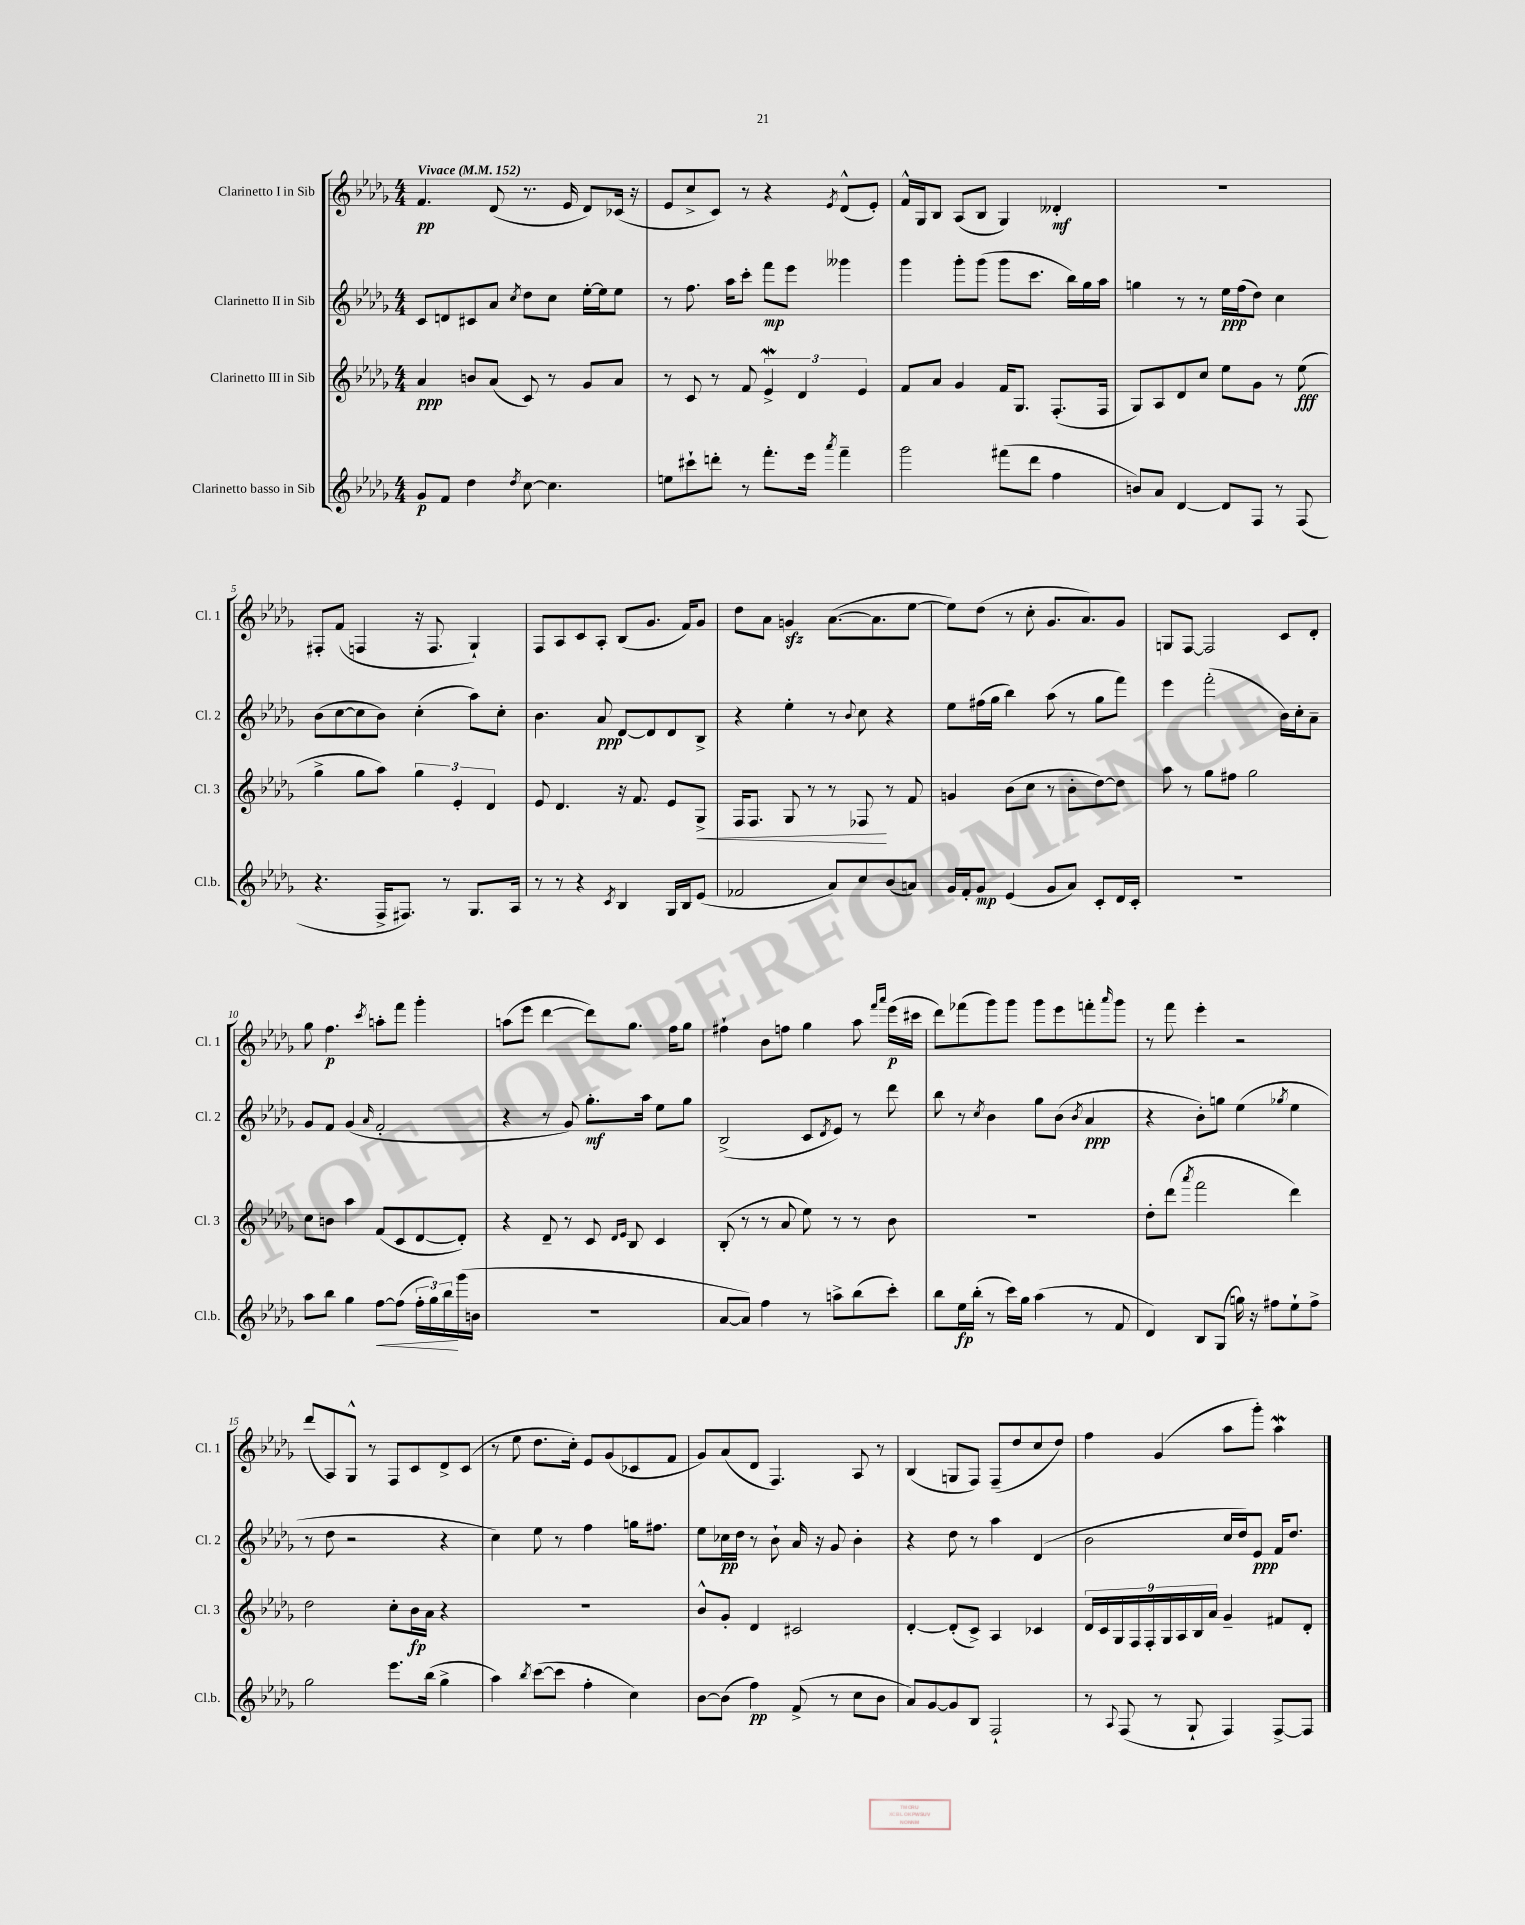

**kern	**dynam	**kern	**dynam	**kern	**dynam	**kern	**dynam
*part4	*part4	*part3	*part3	*part2	*part2	*part1	*part1
*staff4	*staff4	*staff3	*staff3	*staff2	*staff2	*staff1	*staff1
*I"Clarinetto basso in Sib	*	*I"Clarinetto III in Sib	*	*I"Clarinetto II in Sib	*	*I"Clarinetto I in Sib	*
*I'Cl.b.	*	*I'Cl. 3	*	*I'Cl. 2	*	*I'Cl. 1	*
*clefG2	*	*clefG2	*	*clefG2	*	*clefG2	*
*k[b-e-a-d-g-]	*	*k[b-e-a-d-g-]	*	*k[b-e-a-d-g-]	*	*k[b-e-a-d-g-]	*
*M4/4	*	*M4/4	*	*M4/4	*	*M4/4	*
*MM152	*	*MM152	*	*MM152	*	*MM152	*
=1	=1	=1	=1	=1	=1	=1	=1
!	!	!	!	!	!	!LO:TX:a:B:t=Vivace	!
8g-/L	p	4a-/	ppp	8c/L	.	4.f/	pp
8f/J	.	.	.	8dn/	.	.	.
4dd-\	.	8bn/L	.	8c#X/	.	.	.
.	.	(8a-/J	.	8a-/J	.	(8d-/	.
8qdd-/	.	.	.	8qcc/	.	.	.
[8cc\	.	8c/)	.	8dd-\L	.	8.r	.
4.cc\]	.	8r	.	8cc\J	.	.	.
.	.	.	.	.	.	16e-/	.
.	.	8g-/L	.	[16ee-'\LL	.	8d-/L)	.
.	.	.	.	16ee-\J]	.	.	.
.	.	8a-/J	.	8ee-\J	.	(16c-X/Jk	.
.	.	.	.	.	.	16r	.
=2	=2	=2	=2	=2	=2	=2	=2
8een\L	.	8r	.	8r	.	8e-/L	.
8ccc#X`\	.	8c/	.	8.ff\	.	8cc^/	.
8dddn'\J	.	8r	.	.	.	8c/J)	.
.	.	.	.	16aa-\KL	.	.	.
8r	.	8f/	.	8ccc'\J	.	8r	.
8.fff'\L	.	6e-W^/	.	8fff\L	mp	4r	.
.	.	.	.	8eee-\J	.	.	.
.	.	6d-/	.	.	.	.	.
16eee-\Jk	.	.	.	.	.	.	.
8qaaa-/	.	.	.	.	.	8qe-/	.
4fff~\	.	.	.	4ggg--X\	.	(8d-^^/L	.
.	.	6e-/	.	.	.	.	.
.	.	.	.	.	.	8e-'/J)	.
=3	=3	=3	=3	=3	=3	=3	=3
2ggg-\	.	8f/L	.	4ggg-\	.	16f^^/LL	.
.	.	.	.	.	.	16G-/J	.
.	.	8a-/J	.	.	.	8B-/J	.
.	.	4g-/	.	8ggg-'\L	.	(8A-/L	.
.	.	.	.	(8ggg-\J	.	8B-/J	.
(8fff#X\L	.	16f/KL	.	8ggg-\L	.	4G-/)	.
.	.	8.G-/J	.	.	.	.	.
8ddd-\J	.	.	.	8.ccc\J	.	.	.
4ff\	.	(8.F'/L	.	.	.	4d--X'/	mf
.	.	.	.	16bb-\LL)	.	.	.
.	.	.	.	16gg-\	.	.	.
.	.	16F/Jk	.	16aa-\JJ	.	.	.
=4	=4	=4	=4	=4	=4	=4	=4
8bn/L)	.	8G-/L)	.	4ggn\	.	1r	.
8a-/J	.	8A-/	.	.	.	.	.
[4d-/	.	8d-/	.	8r	.	.	.
.	.	8cc/J	.	8r	.	.	.
8d-/L]	.	8ee-\L	.	16ee-\LL	ppp	.	.
.	.	.	.	(16ff\J	.	.	.
8F/J	.	8g-\J	.	8dd-\J)	.	.	.
8r	.	8r	.	4cc\	.	.	.
(8F/	.	(8ee-\	fff	.	.	.	.
!!LO:LB:g=z
=5	=5	=5	=5	=5	=5	=5	=5
4.r	.	4gg-^\	.	(8b-\L	.	8F#X'/L	.
.	.	.	.	[8cc\	.	(8f/J	.
.	.	8gg-\L	.	8cc\]	.	4Fn/	.
16F^/KL	.	8aa-\J)	.	8b-\J)	.	.	.
8.F#X/J)	.	.	.	.	.	.	.
.	.	6gg-\	.	(4cc'\	.	16r	.
.	.	.	.	.	.	8.F/	.
8r	.	.	.	.	.	.	.
.	.	6e-'/	.	.	.	.	.
8.G-/L	.	.	.	8aa-\L)	.	4G-`/)	.
.	.	6d-/	.	.	.	.	.
.	.	.	.	8cc'\J	.	.	.
16A-/Jk	.	.	.	.	.	.	.
=6	=6	=6	=6	=6	=6	=6	=6
8r	.	8e-/	.	4.b-\	.	8F/L	.
8r	.	4.d-/	.	.	.	8A-/	.
4r	.	.	.	.	.	8c/	.
.	.	.	.	8a-/	ppp	8A-'/J	.
8qc/	.	.	.	.	.	.	.
4B-/	.	16r	.	[8d-/L	.	(8B-/L	.
.	.	8.f/	.	.	.	.	.
.	.	.	.	8d-/]	.	8.g-/J	.
16G-/LL	.	8e-/L	.	8d-/	.	.	.
16B-/J	.	.	.	.	.	16f/KL)	.
!	!	!	!LO:HP:b	!	!	!	!
(8e-/J	.	8G-^/J	<	8B-^/J	.	8g-/J	.
=7	=7	=7	=7	=7	=7	=7	=7
2f-X/	.	16F/KL	.	4r	.	8dd-\L	.
.	.	8.F/J	.	.	.	.	.
.	.	.	.	.	.	8a-\J	.
.	.	8G-/	.	4ee-'\	.	4gnzz/	.
.	.	8r	.	.	.	.	.
8a-/L)	.	8r	.	8r	.	([8.a-\L	.
.	.	.	.	8qqb-/	.	.	.
8cc/	.	8F-X/	.	8cc\	.	.	.
.	.	.	.	.	.	8.a-\]	.
(8b-/	.	8r	[	4r	.	.	.
8an/J)	.	8f/	.	.	.	[8ee-\J	.
=8	=8	=8	=8	=8	=8	=8	=8
16g-/LL	.	4gn/	.	8ee-\L	.	8ee-\L])	.
16f'/J	.	.	.	.	.	.	.
8g-/J	mp	.	.	(16ff#X\L	.	(8dd-\J	.
.	.	.	.	16gg-\JJ	.	.	.
(4e-/	.	(8b-\L	.	4bb-\)	.	8r	.
.	.	8cc\J	.	.	.	8cc'\	.
8g-/L	.	8r	.	(8aa-\	.	8.g-/L	.
8a-/J)	.	8b-'\L	.	8r	.	.	.
.	.	.	.	.	.	8.a-/)	.
8c'/L	.	[8dd-\)	.	8gg-\L	.	.	.
16d-/L	.	8dd-\J]	.	8fff\J)	.	8g-/J	.
16c'/JJ	.	.	.	.	.	.	.
=9	=9	=9	=9	=9	=9	=9	=9
1r	.	8aa-\	.	4eee-\	.	8Gn/L	.
.	.	8r	.	.	.	[8F/J	.
.	.	8gg-\L	.	(2fff'\	.	2F/]	.
.	.	8ff#X\J	.	.	.	.	.
.	.	2gg-\	.	.	.	.	.
.	.	.	.	16b-\LL)	.	8c/L	.
.	.	.	.	16cc'\J	.	.	.
.	.	.	.	8a-~\J	.	8d-'/J	.
!!LO:LB:g=z
=10	=10	=10	=10	=10	=10	=10	=10
8aa-\L	.	8cc\L	.	8g-/L	.	8gg-\	.
8bb-\J	.	8bn\J	.	8f/J	.	4.ff\	p
4gg-\	.	4aa-\	.	(4g-/	.	.	.
.	.	.	.	16qqa-/	.	8qccc/	.
!	!LO:HP:b	!	!	!	!	!	!
[8ff\L	<	(8f/L	.	2f'/	.	8aan'\L	.
(8ff\J]	.	8c/	.	.	.	8fff\J	.
24ff'\LL	.	[8d-/	.	.	.	4ggg-'\	.
24gg-\)	.	.	.	.	.	.	.
24bb-\	.	.	.	.	.	.	.
(16ggg-\	[	8d-'/J])	.	.	.	.	.
16bn\JJ	.	.	.	.	.	.	.
=11	=11	=11	=11	=11	=11	=11	=11
1r	.	4r	.	4r	.	(8aan\L	.
.	.	.	.	.	.	8eee-\J	.
.	.	8d-~/	.	8r	.	[4ddd-\	.
.	.	8r	.	8g-/)	.	.	.
.	.	8c/	.	8.gg-'\L	mf	8ddd-\L])	.
.	.	16qqd-/LL	.	.	.	.	.
.	.	16qqe-/JJ	.	.	.	.	.
.	.	8B-/	.	.	.	8.gg-\J	.
.	.	.	.	16aa-\Jk	.	.	.
.	.	4c/	.	8ee-\L	.	.	.
.	.	.	.	.	.	16ff\KL	.
.	.	.	.	8gg-\J	.	8gg-\J	.
=12	=12	=12	=12	=12	=12	=12	=12
[8a-/L	.	(8B-'/	.	(2B-^/	.	4ff#X`\	.
8a-/J])	.	8r	.	.	.	.	.
4ff\	.	8r	.	.	.	8b-\L	.
.	.	8a-/	.	.	.	8ffn\J	.
8r	.	8ee-\)	.	8c/L	.	4gg-\	.
.	.	.	.	8qd-/	.	.	.
8aan^\L	.	8r	.	8e-/J)	.	.	.
(8bb-\	.	8r	.	8r	.	8aa-\	.
.	.	.	.	.	.	16qqfff/LL	.
.	.	.	.	.	.	16qqaaa-/JJ	.
8ccc'\J)	.	8b-\	.	8ddd-\	.	(16eee-\LL	p
.	.	.	.	.	.	16ccc#X\JJ	.
=13	=13	=13	=13	=13	=13	=13	=13
8bb-\L	.	1r	.	8bb-\	.	8ddd-\L)	.
16ee-\L	fp	.	.	8r	.	(8fff-X\	.
(16bb-'\JJ	.	.	.	.	.	.	.
.	.	.	.	8qcc/	.	.	.
8r	.	.	.	4b-\	.	8ggg-\)	.
16ccc\LL)	.	.	.	.	.	8ggg-\J	.
16gg-\JJ	.	.	.	.	.	.	.
(4aa-\	.	.	.	8gg-\L	.	8ggg-\L	.
.	.	.	.	(8b-\J	.	8eee-\	.
.	.	.	.	8qb-/	.	.	.
8r	.	.	.	4a-/	ppp	8fffn'\	.
.	.	.	.	.	.	16qqaaa-/	.
8f/	.	.	.	.	.	8ggg-\J	.
=14	=14	=14	=14	=14	=14	=14	=14
4d-/)	.	8dd-'\L	.	4r	.	8r	.
.	.	(8ddd-\J	.	.	.	8fff\	.
.	.	8qaaa-/	.	.	.	.	.
8B-/L	.	2fff\	.	8b-'\L)	.	4eee-'\	.
(8G-/J	.	.	.	8ggn\J	.	.	.
16ggn\)	.	.	.	(4ee-\	.	2r	.
16r	.	.	.	.	.	.	.
8ff#X\L	.	.	.	.	.	.	.
.	.	.	.	8qgg-X/	.	.	.
8ee-`\	.	4ddd-\)	.	4ee-\	.	.	.
8ff#^\J	.	.	.	.	.	.	.
!!LO:LB:g=z
=15	=15	=15	=15	=15	=15	=15	=15
2gg-\	.	2dd-\	.	8r	.	(8ddd-/L	.
.	.	.	.	8dd-\	.	8A-/)	.
.	.	.	.	2r	.	8G-^^/J	.
.	.	.	.	.	.	8r	.
8.eee-\L	.	8cc'\L	.	.	.	8F/L	.
.	.	16b-\L	fp	.	.	8c/	.
(16bb-\Jk	.	16a-\JJ	.	.	.	.	.
4gg-^\	.	4r	.	4r	.	8d-^/	.
.	.	.	.	.	.	(8c/J	.
=16	=16	=16	=16	=16	=16	=16	=16
4aa-\)	.	1r	.	4cc\)	.	8r	.
.	.	.	.	.	.	8ee-\	.
8qbb-/	.	.	.	.	.	.	.
([8ccc\L	.	.	.	8ee-\	.	8.dd-\L	.
8ccc\J]	.	.	.	8r	.	.	.
.	.	.	.	.	.	16cc'\Jk)	.
4ff'\	.	.	.	4ff\	.	8e-/L	.
.	.	.	.	.	.	(8g-/	.
4cc\)	.	.	.	16ggn\KL	.	8c-X/	.
.	.	.	.	8.ff#X\J	.	.	.
.	.	.	.	.	.	8f/J	.
=17	=17	=17	=17	=17	=17	=17	=17
[8b-\L	.	8b-^^/L	.	8ee-\L	.	8g-/L)	.
(8b-\J]	.	8g-'/J	.	16cc-X\L	pp	(8a-/	.
.	.	.	.	16dd-\JJ	.	.	.
4ff\)	pp	4d-/	.	8r	.	8d-/J	.
.	.	.	.	8b-`\	.	4.F/)	.
(8f^/	.	2c#X/	.	16a-/	.	.	.
.	.	.	.	16r	.	.	.
8r	.	.	.	8g-/	.	.	.
8cc\L	.	.	.	4b-'\	.	8A-/	.
8b-\J	.	.	.	.	.	8r	.
=18	=18	=18	=18	=18	=18	=18	=18
8a-/L)	.	[4d-'/	.	4r	.	(4B-/	.
[8g-/	.	.	.	.	.	.	.
8g-/]	.	(8d-'/L]	.	8dd-\	.	8Gn/L	.
8B-/J	.	8c^/J)	.	8r	.	8F/J)	.
2F`/	.	4A-/	.	4aa-\	.	(8F~/L	.
.	.	.	.	.	.	8dd-/	.
.	.	4c-X/	.	(4d-/	.	8cc/	.
.	.	.	.	.	.	8dd-/J)	.
=19	=19	=19	=19	=19	=19	=19	=19
8r	.	18d-/LL	.	2b-\	.	4ff\	.
.	.	18c/	.	.	.	.	.
.	.	18G-/	.	.	.	.	.
8qqA-/	.	.	.	.	.	.	.
(8F/	.	.	.	.	.	.	.
.	.	18F/	.	.	.	.	.
.	.	18F'/	.	.	.	.	.
8r	.	.	.	.	.	(4g-/	.
.	.	18G-/	.	.	.	.	.
.	.	18A-/	.	.	.	.	.
8G-`/	.	.	.	.	.	.	.
.	.	18B-/	.	.	.	.	.
.	.	18a-/JJ	.	.	.	.	.
4F/)	.	4g-~/	.	16cc/LL	.	8aa-\L	.
.	.	.	.	16dd-/J)	.	.	.
.	.	.	.	8e-/J	ppp	8ggg-'\J)	.
[8F^/L	.	8f#X/L	.	16f/KL	.	4aa-W\	.
.	.	.	.	8.dd-/J	.	.	.
8F/J]	.	8d-'/J	.	.	.	.	.
==	==	==	==	==	==	==	==
*-	*-	*-	*-	*-	*-	*-	*-
